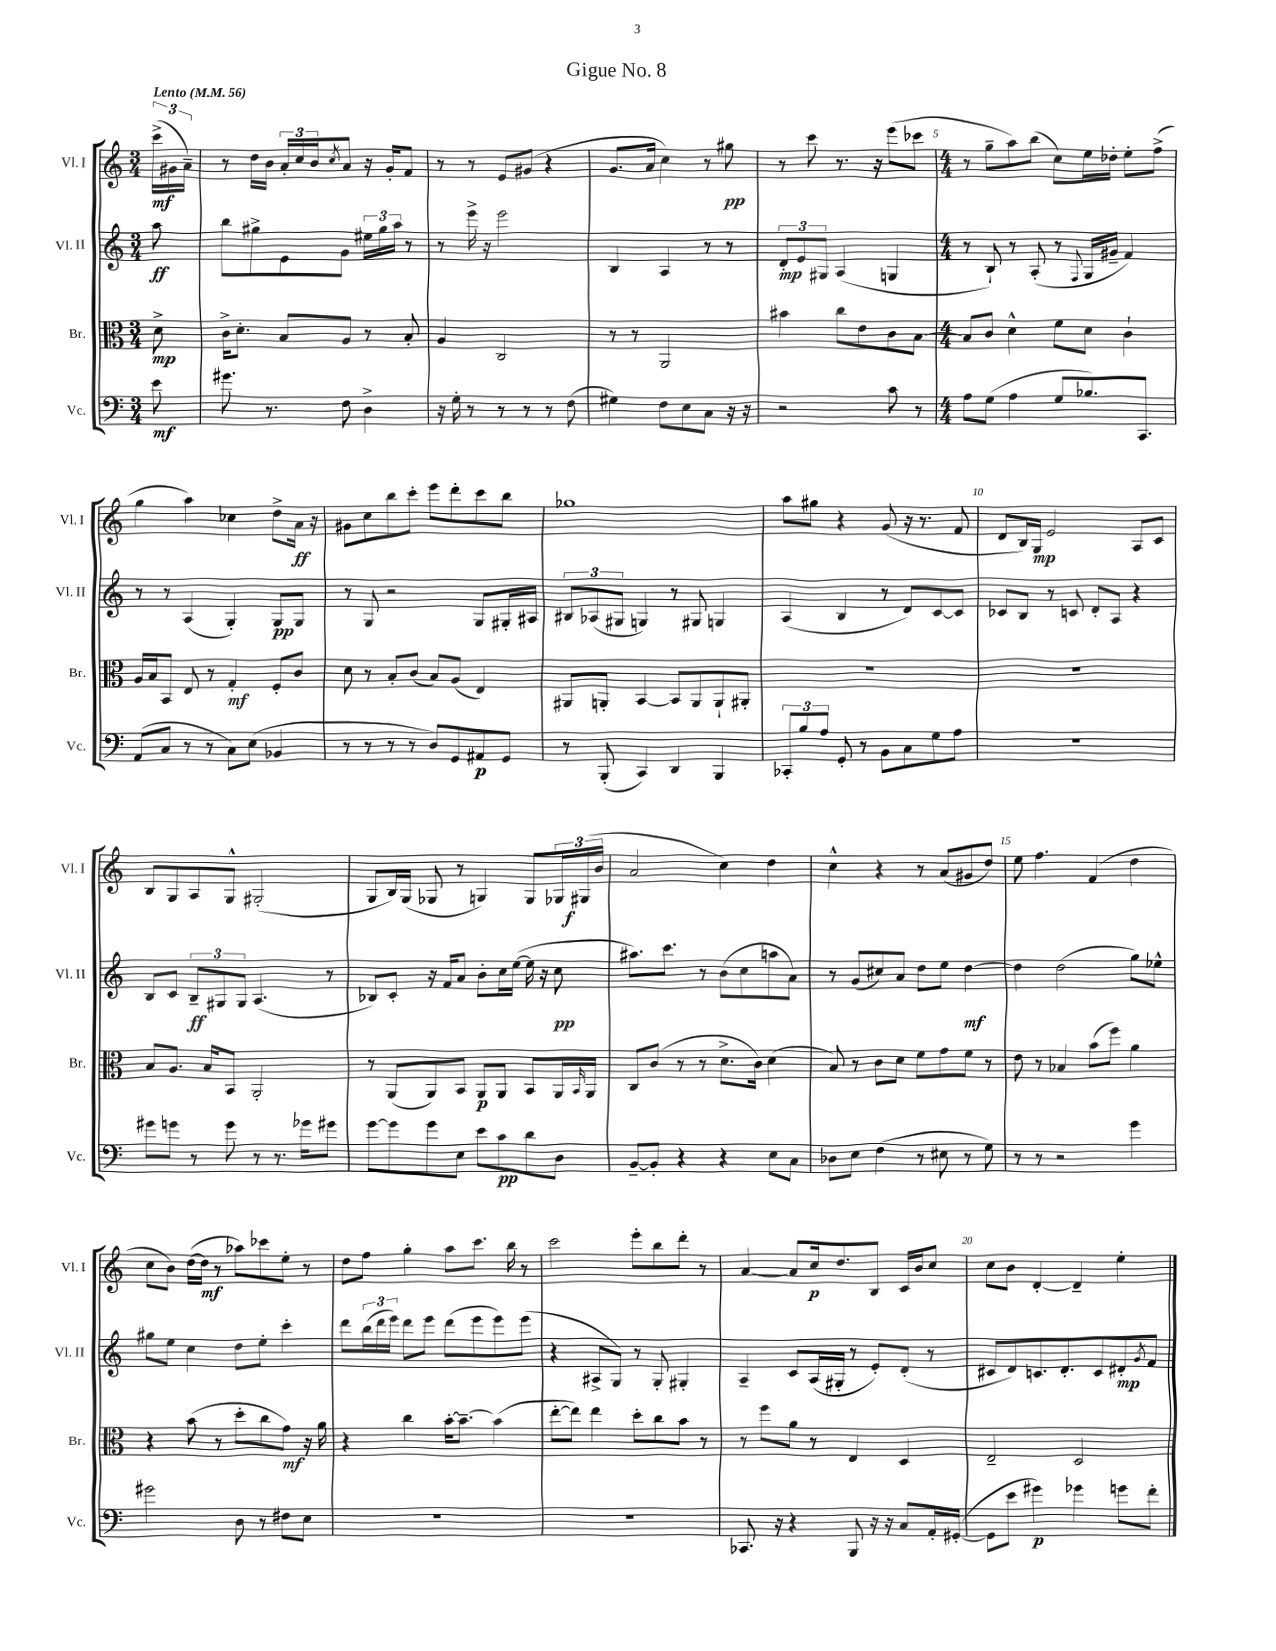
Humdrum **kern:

**kern	**kern	**kern	**kern
*staff4	*staff3	*staff2	*staff1
*clefF4	*clefC3	*clefG2	*clefG2
*k[]	*k[]	*k[]	*k[]
*M3/4	*M3/4	*M3/4	*M3/4
*MM56	*MM56	*MM56	*MM56
8e	8d^	8aa	(24ccc^
.	.	.	24g#
.	.	.	24a~)
=	=	=	=
8.g#	16c^	8bb	8r
.	8.d'	.	.
.	.	8gg#^	16dd
8.r	.	.	16b
.	8B	8e	24a'
.	.	.	24cc
.	.	.	24b
.	.	.	8qcc
8F	8A	8g	8a
4D^	8r	24ee#	16r
.	.	24gg#	.
.	.	.	16g'
.	.	24aa	.
.	8B'	8r	8f
=	=	=	=
16r	4A	8r	8r
16G'	.	.	.
8r	.	16eee^	8r
.	.	16r	.
8r	2C	2eee	8e
8r	.	.	(8g#
8r	.	.	4r
(8F	.	.	.
=	=	=	=
4G#)	8r	4B	8.g
.	8r	.	.
.	.	.	16a
8F	2AA	4A	4cc)
8E	.	.	.
8C	.	8r	8r
16r	.	8r	8gg#
16r	.	.	.
=	=	=	=
2r	4b#	12d'	8r
.	.	12e	.
.	.	.	8ccc
.	.	12G#	.
.	8cc	(4A	8.r
.	8e	.	.
.	.	.	16r
8c	8c	4G	(8eee
8r	[8B	.	8ccc-
=	=	=	=
*M4/4	*M4/4	*M4/4	*M4/4
8A	8B]	8r	8r
(8G	8c	8B`)	8gg~
4A	4d^^	8r	8aa)
.	.	(8A'	(8bb
8G	8f	8r	8cc)
.	.	8qqF	.
8.B-)	8d	16G	16ee
.	.	16g#~	16dd-'
.	4c`	4f)	8ee'
8.CC	.	.	.
.	.	.	(8ff^
=	=	=	=
(8AA	16A	8r	4gg
.	16B	.	.
8C	8BB	8r	.
8r	8E	(4A	4aa)
8r	8r	.	.
8C)	4G'	4G')	4cc-
(8E	.	.	.
4BB-	8F'	8G	8dd^
.	8c	8G	16a
.	.	.	16r
=	=	=	=
8r	8d	8r	8g#
8r	8r	8G	8cc
8r	8B'	2r	8bb
8r	(8c	.	8ccc'
8D)	8B)	.	8eee
8GG	(8A	.	8ddd'
8AA#	4E)	8G	8ccc
8GG	.	16G#'	8bb
.	.	16A#	.
=	=	=	=
8r	8AA#	12B#	1gg-
.	.	(12A-	.
(8BBB'	8AA'	.	.
.	.	12G#	.
4CC)	[4BB	4G)	.
4DD	8BB]	8r	.
.	8AA	8G#	.
4BBB	8AA`	4G	.
.	8AA#'	.	.
=	=	=	=
12CC-'	1r	(4A	8aa
12B	.	.	.
.	.	.	8gg#
12A	.	.	.
8GG'	.	4B	4r
8r	.	.	.
8BB	.	8r	(8g
8C	.	8d)	16r
.	.	.	8.r
8G	.	[8c	.
8A	.	8c]	8f
=	=	=	=
1r	1r	8c-	8d
.	.	8B	16B)
.	.	.	16G
.	.	8r	2e
.	.	8c	.
.	.	8d'	.
.	.	8A	.
.	.	4r	8A
.	.	.	8c
=	=	=	=
8g#	8B	8B	8B
8g	8.A	8c	8G
8r	.	12B~	8A
.	16B	.	.
.	.	12G#	.
8g	8BB	.	8G^^
.	.	12G#	.
8r	2AA'	(4.A	(2G#'
8.r	.	.	.
16g-	.	.	.
8g#	.	8r	.
=	=	=	=
[8g	8r	8B-)	8G
8g]	(8AA	8c'	16B)
.	.	.	(16G
8g	8AA)	16r	8G-
.	.	16f	.
8E	8BB	8a	8r
8e	8AA	8b'	4G)
8c	8AA	16cc	.
.	.	([16ee	.
8d	8BB	16ee]	8G
.	.	16r	.
8D	16AA	8cc	24G-
.	.	.	(24G#
.	16qqBB	.	.
.	16AA	.	.
.	.	.	24b
=	=	=	=
[8BB~	8C	8.aa#)	2a
8BB']	(8c	.	.
.	.	8.ccc	.
4r	8r	.	.
.	8r	8r	.
4r	8.d^	(8b	4cc)
.	.	8cc	.
.	16c)	.	.
8E	(4d	8aa	4dd
8C	.	8a)	.
=	=	=	=
8D-	8B)	8r	4cc^^
8E	8r	(8g	.
(4F	8c	8cc#)	4r
.	8d	8a	.
8r	8f	8dd	8r
8E#	8g	8ee	(8a
8r	8f	[4dd	8g#
8G)	8r	.	8dd)
=	=	=	=
8r	8e	4dd]	8ee
8r	8r	.	4.ff
2r	4B-	(2dd	.
.	(8b	.	(4f
.	8ff)	.	.
4g	4a	8gg)	4dd
.	.	8ee-^^	.
=	=	=	=
2g#	4r	8gg#	8cc
.	.	8ee	8b)
.	(8b	4cc	([16dd
.	.	.	16dd]
.	8r	.	8r
8D	8dd'	8dd	8aa-)
8r	8cc	8ee'	8ccc-
8F#	8g)	4ccc'	8ee'
8E	16r	.	8r
.	16a	.	.
=	=	=	=
1r	4r	8ddd	8dd
.	.	(24bb	8ff
.	.	24ddd	.
.	.	24eee)	.
.	4cc	8ddd	4gg'
.	.	8eee	.
.	[16b'	(8ddd	8aa
.	8.b~_	.	.
.	.	8eee	8.ccc
.	(4b]	8eee)	.
.	.	.	16bb
.	.	(8eee	8r
=	=	=	=
1r	[8ee'	4r	2ccc
.	8ee])	.	.
.	4ee	8A#^	.
.	.	8G)	.
.	8dd'	8r	8eee'
.	8cc	8G'	8bb
.	8b	4G#'	8ddd'
.	8r	.	8r
=	=	=	=
8.CC-	8r	4A~	[4a
.	8ff	.	.
16r	.	.	.
4r	8a	8c	8a]
.	8r	(16A	16cc
.	.	16G#'	8.dd
8BBB	4E	8r	.
16r	.	8e')	8B
16r	.	.	.
8C	4D	(8d'	16c
.	.	.	16b
16AA'	.	8r	8cc
([16GG#'	.	.	.
=	=	=	=
8GG#]	2E~	8c#	8cc
8e	.	8d)	8b
4g#)	.	8.c	[4d'
.	.	8.d'	.
4g-	2D	.	4d~]
.	.	8c	.
8g	.	8d#'	4ee'
.	.	8qg	.
8f'	.	8f	.
==	==	==	==
*-	*-	*-	*-
